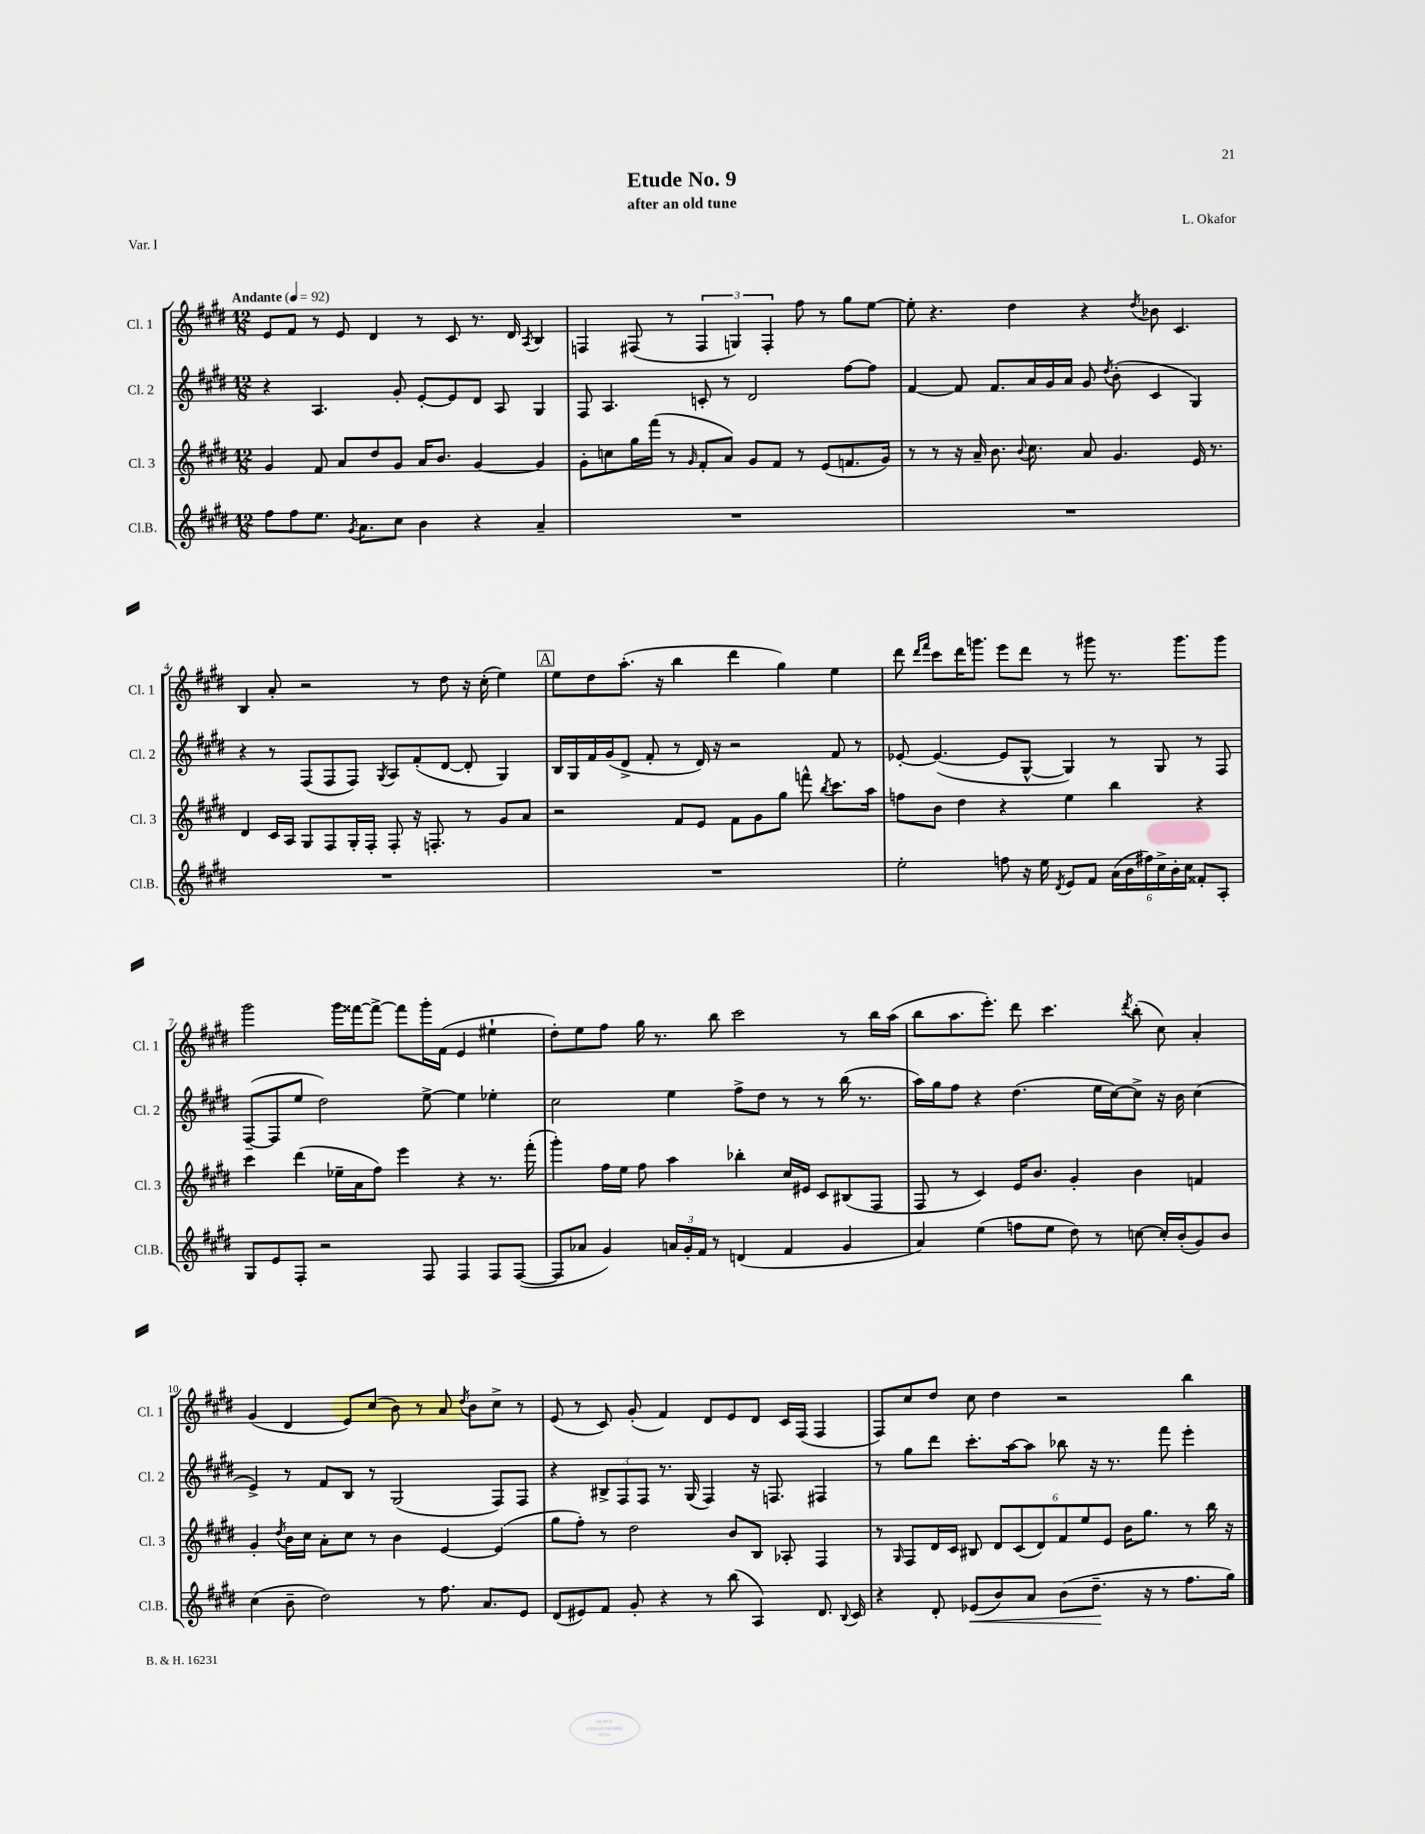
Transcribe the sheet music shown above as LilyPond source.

\header { title = "Etude No. 9" composer = "L. Okafor" subtitle = "after an old tune" piece = "Var. I" }
<<
\new StaffGroup <<
\new Staff = "s0" \with { instrumentName = "Cl. 1" shortInstrumentName = "Cl. 1" } {
    \clef treble \key e \major \numericTimeSignature \time 12/8 \tempo "Andante" 4 = 92
    \autoBeamOff e'8[ fis'8] r8 e'8 dis'4 r8 cis'8 r8. dis'16 \acciaccatura { a8 } b4 |
    f4 fis8( r8 \tuplet 3/2 { fis4 g4) fis4-. } fis''8 r8 gis''8[ e''8]~ |
    e''8-. r4. dis''4 r4 \acciaccatura { dis''8 } bes'8 cis'4. |
    b4 a'8-. r2 r8 dis''8 r16 cis''16-.( e''4) |
    \mark \markup { \box "A" } e''8[ dis''8 a''8.]-.( r16 b''4 dis'''4 gis''4) e''4 |
    dis'''8 \grace { dis'''16[ fis'''16] } cis'''8[ dis'''16 g'''8.] e'''8[ dis'''8] r8 gis'''8 r8. gis'''8.[ gis'''8] |
    gis'''2 gis'''16[ fisis'''16~ fisis'''8]~-> fisis'''8[ gis'''16-. fis'16]( e'4 eis''4-! |
    dis''8[-.) e''8 fis''8] gis''16 r8. b''8 cis'''2 r8 b''16[ a''16]( |
    b''8[ a''8. e'''8.]-.) dis'''8 cis'''4. \acciaccatura { dis'''8 } b''8-.( cis''8) a'4-. |
    gis'4( dis'4 e'8[) cis''8]( b'8) r8 a'8 \acciaccatura { dis''8 } b'8[ cis''8]-> r8 |
    e'8( r8 cis'8) gis'8-.( fis'4) dis'8[ e'8 dis'8] cis'16[ fis16]( fis4 |
    fis8[) cis''8 dis''8] cis''8 dis''4 r2 b''4 \bar "|." |
}
\new Staff = "s1" \with { instrumentName = "Cl. 2" shortInstrumentName = "Cl. 2" } {
    \clef treble \key e \major \numericTimeSignature \time 12/8
    \autoBeamOff r4 a4. gis'8-. e'8[~-. e'8 dis'8] a8 gis4 |
    fis8 a4. c'8-. r8 dis'2 fis''8[~ fis''8] |
    fis'4~ fis'8 fis'8.[ a'16 gis'16 a'16] gis'8 \acciaccatura { dis''8 } b'8-.( cis'4 gis4) |
    r4 r8 fis8[( fis8 fis8]) \acciaccatura { gis8 } a8[ fis'8-.( dis'8]~ dis'8-. gis4) |
    \mark \markup { \box "A" } b16[ gis16 fis'16 gis'16( dis'8]-> fis'8-. r8 dis'16) r16 r2 fis'8 r8 |
    ees'8~-. ees'4.~( ees'8[ gis8]~-^ gis4) r8 gis8 r8 fis8 |
    fis8[~--( fis8 e''8] dis''2) e''8~-> e''4 ees''4-. |
    cis''2 e''4 fis''8[-> dis''8] r8 r8 b''16( r8. |
    a''16[) gis''16 fis''8] r4 dis''4.( e''16[ cis''16~) cis''8]-> r16 b'16 cis''4( |
    e'4->) r8 fis'8[ b8] r8 gis2( fis8[) fis8] |
    r4 \tuplet 3/2 { bis8[-> fis8 fis8] } r8. gis16( fis4) r16 f8. fis4 |
    r8 gis''8[ dis'''8] cis'''8.[-. a''16~ a''8] bes''8 r16 r8. fis'''8 e'''4-. \bar "|." |
}
\new Staff = "s2" \with { instrumentName = "Cl. 3" shortInstrumentName = "Cl. 3" } {
    \clef treble \key e \major \numericTimeSignature \time 12/8
    \autoBeamOff gis'4 fis'8 a'8[ dis''8 gis'8] a'16[ b'8.] gis'4~ gis'4 |
    gis'8[-. c''8 gis''16 fis'''16]( r8 \grace { gis'16 } fis'8[-. a'8]) gis'8[ fis'8] r8 e'8[( f'8. gis'16]) |
    r8 r8 r16 a'16-- b'8. \appoggiatura { b'8 } cis''8. a'8 gis'4. e'16 r8. |
    dis'4 cis'16[ a16] gis8[ fis8 gis16-. fis16]-. fis8-. r16 f8.-. r8 gis'8[ a'8] |
    \mark \markup { \box "A" } r2 fis'8[ e'8] fis'8[ gis'8 gis''8] f'''8-^ \acciaccatura { b''8 } cis'''8.[ a''16] |
    f''8[ b'8] dis''4 r4 e''4 b''4 r4 |
    cis'''4 dis'''4( ees''16[-- a'16 fis''8]) e'''4 r4 r8. fis'''16-.( |
    gis'''4-.) fis''16[ e''16] fis''8 a''4 bes''4-. cis''16[ eis'16] cis'8[ bis8( fis8] |
    fis8 r8 cis'4) e'16[ b'8.] gis'4-. b'4 f'4 |
    gis'4-. \acciaccatura { dis''8 } b'16[ cis''16] a'8[-. cis''8] r8 b'4 e'4~ e'4( |
    gis''8[ fis''8]-.) r8 dis''2 b'8[ b8] aes8-. fis4 |
    r8 \grace { gis16 } fis8[ dis'16 cis'16] bis8 \tuplet 6/4 { dis'8[ cis'8( dis'8) fis'8 e''8 e'8] } b'16[ gis''8.] r8 b''16 r16 \bar "|." |
}
\new Staff = "s3" \with { instrumentName = "Cl.B." shortInstrumentName = "Cl.B." } {
    \clef treble \key e \major \numericTimeSignature \time 12/8
    \autoBeamOff fis''8[ fis''8 e''8.] \acciaccatura { gis'8 } a'8.[ cis''8] b'4 r4 a'4-- |
    R1. |
    R1. |
    R1. |
    \mark \markup { \box "A" } R1. |
    e''2-. f''8 r16 e''16 \acciaccatura { dis'8 } e'8[ fis'8] \tuplet 6/4 { a'16[( b'16 fis''16) cis''16-> b'16-. cis''16] } fisis'8[-. a8]-. |
    gis8[ e'8 fis8]-. r2 fis8 fis4 fis8[ fis8]~( |
    fis8[ aes'8] gis'4) \tuplet 3/2 { a'16[ gis'16-. fis'16] } r8 d'4( fis'4 gis'4 |
    a'4) e''4( f''8[ e''8] dis''8) r8 c''8~ c''16[-. b'16-.( gis'8) b'8] |
    cis''4( b'8-- dis''2) r8 fis''8. a'8.[ e'8] |
    dis'8[( eis'8) fis'8] gis'8-. r4 r8 b''8( a4) dis'8. \appoggiatura { b8 } cis'16 |
    r4 dis'8-. ees'8[\<( b'8) a'8] b'8[( dis''8.]--\! r16 r8 fis''8.[ gis''16]) \bar "|." |
}
>>
>>
